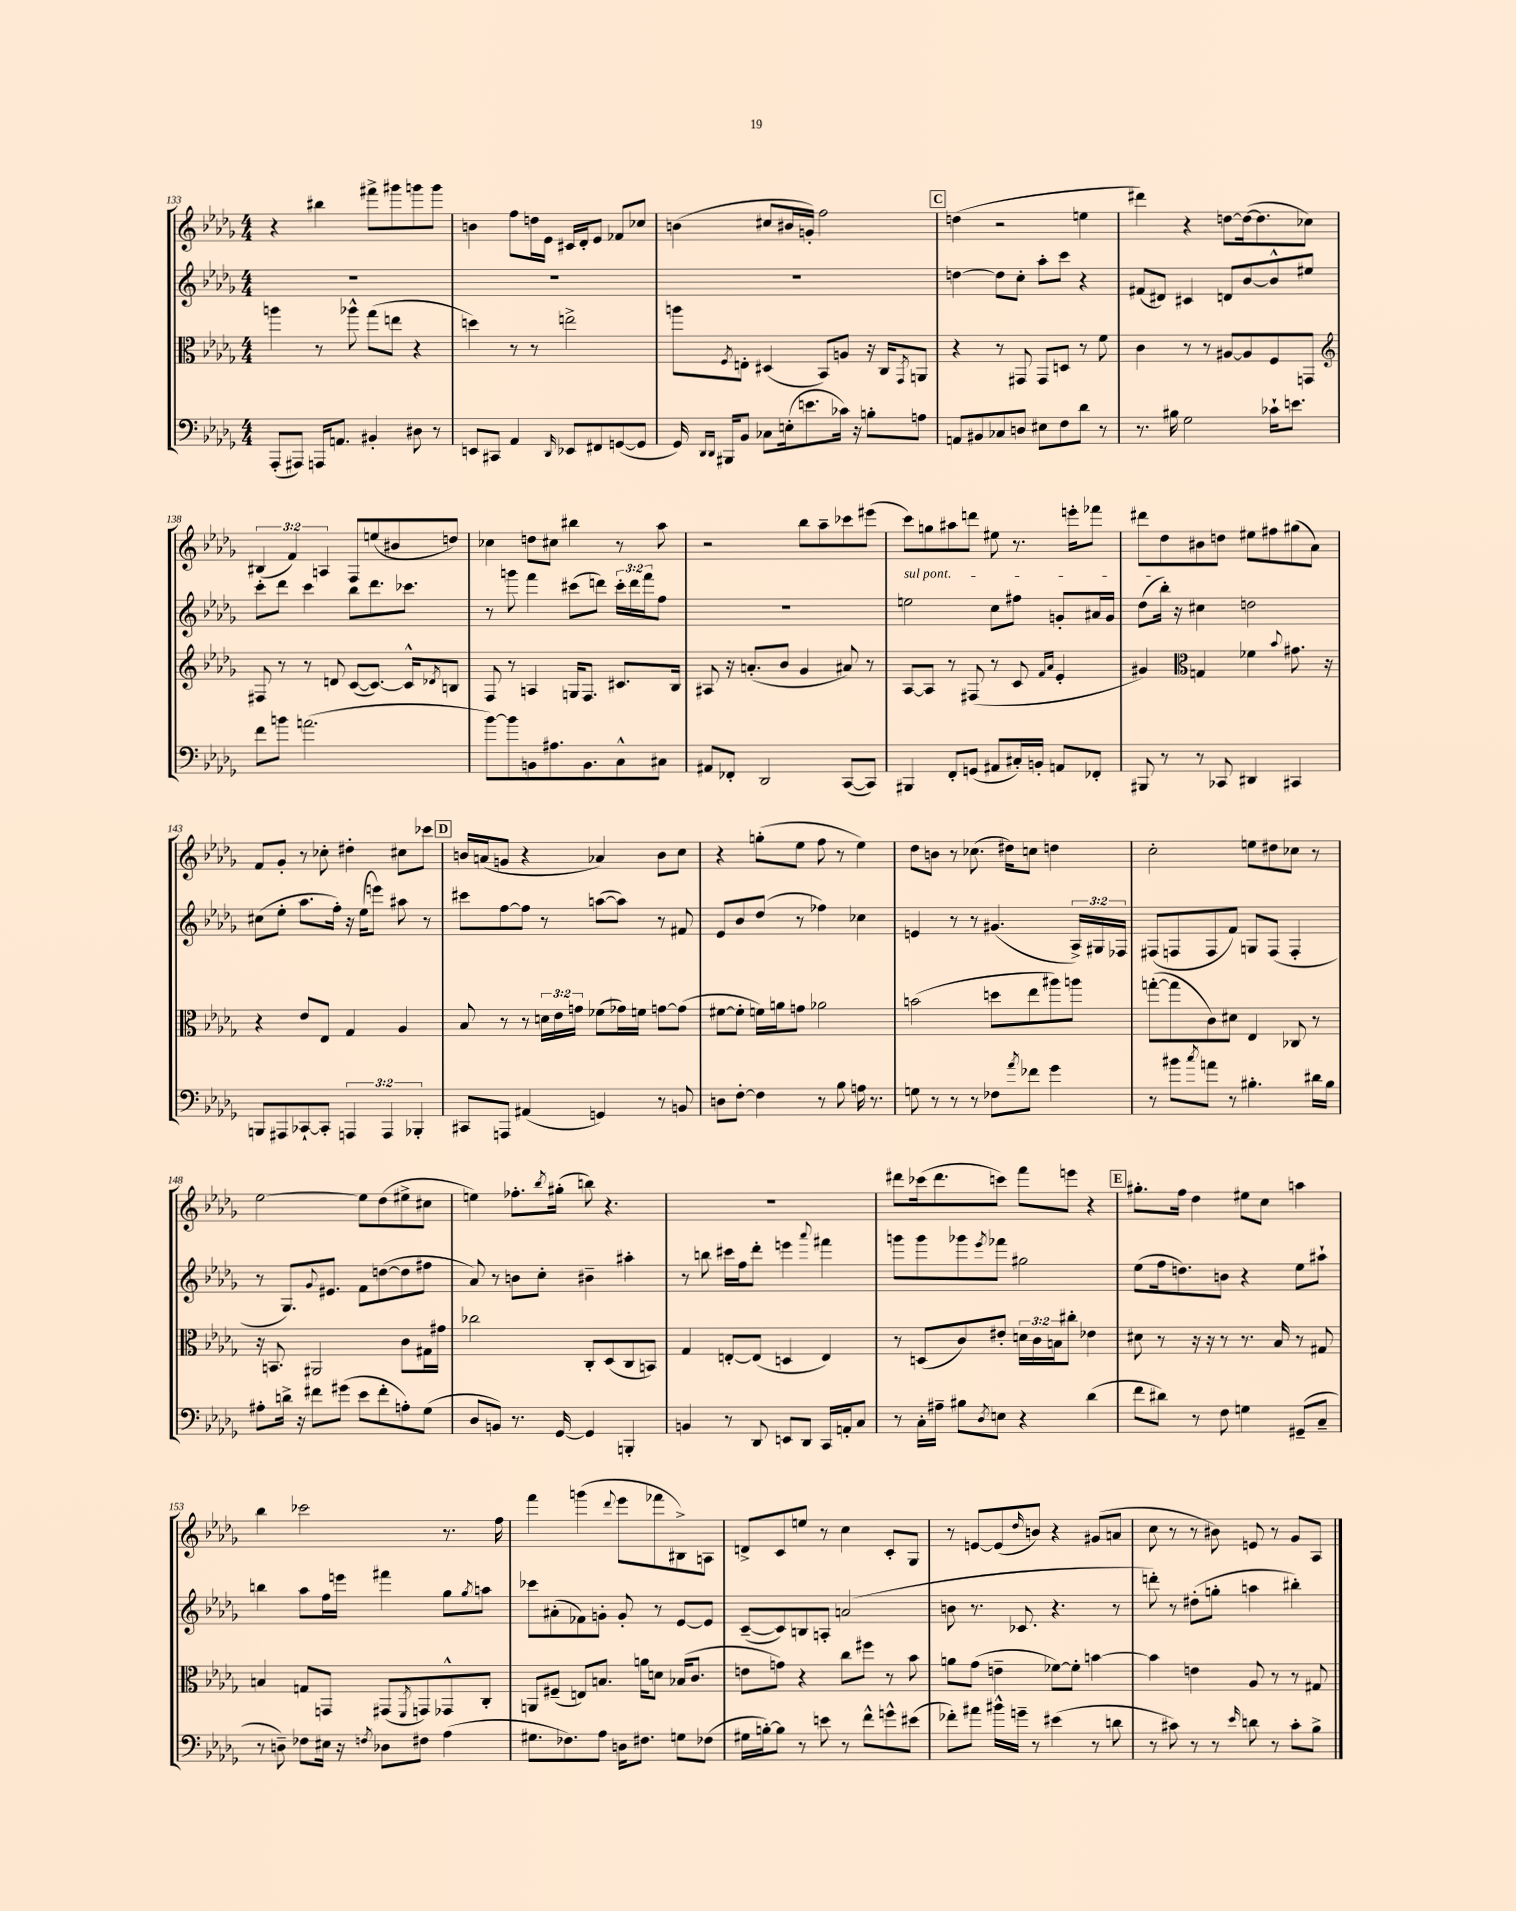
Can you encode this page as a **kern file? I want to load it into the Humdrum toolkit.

**kern	**kern	**kern	**kern
*staff4	*staff3	*staff2	*staff1
*clefF4	*clefC3	*clefG2	*clefG2
*k[b-e-a-d-g-]	*k[b-e-a-d-g-]	*k[b-e-a-d-g-]	*k[b-e-a-d-g-]
*M4/4	*M4/4	*M4/4	*M4/4
(8AAA-'/L	4aa\	1r	4r
8AAA#/J)	.	.	.
16AAA/LK	8r	.	4bb#\
8.AA/J	.	.	.
.	8aa-^^\	.	.
4BB#'/	(8gg-\L	.	8fff#^\L
.	8ee\J	.	8ggg#\
8D#\	4r	.	8ggg\
8r	.	.	8ggg\J
=	=	=	=
8EE/L	4dd\)	1r	4b\
8CC#/J	.	.	.
4AA-/	8r	.	8ff\L
.	8r	.	16dd\L
.	.	.	16e-\JJ
16qqDD-/	.	.	.
8EE-/L	2ee^\	.	16c#/LL
.	.	.	16d-'/J
8FF#/	.	.	8e-/J
([8GG/	.	.	8f-/L
8GG/]J	.	.	8cc-/J
=	=	=	=
16GG-/)	8aa\L	1r	(4b\
16qqDD-/LL	.	.	.
16qqDD-/JJ	.	.	.
16BBB#/LK	.	.	.
.	8qF/	.	.
8BB-/J	8E'\J	.	.
8C-\L	(4D#/	.	8cc#/L
(16E'\k	.	.	16b#/L
8.e\	.	.	16g'/JJ)
.	8BB-/L)	.	2ff\
16c-\Jk)	8A/J	.	.
16r	.	.	.
8B'\L	16r	.	.
.	16C/LK	.	.
.	8qGG-/	.	.
8A\J	8AA/J	.	.
=	=	=	=
8AA/L	4r	[4dd\	(4dd\
8BB#/	.	.	.
8C-/	8r	8dd\]L	2r
8D/J	8GG#/	8cc'\J	.
8E#\L	8GG#/L	8aa-'\L	.
8F\	8D/J	8ccc\J	.
8d-\J	8r	4r	4ee\
8r	8f\	.	.
=	=	=	=
8.r	4c\	(8f#/L	4ddd#\)
.	.	8d#/J)	.
16B#\	.	.	.
2G-\	8r	4c#/	4r
.	8r	.	.
.	[8A#/L	8d/L	[8dd\L
.	8A#/]	[8b-/	(16dd\_k
.	.	.	8.dd\]
16c-`\LK	8F/	8b-^^/]	.
8.e\J	.	.	.
.	8GG/J	8ee#/J	8cc-\J)
=	=	=	=
*	*clefG2	*	*
8f\L	8F#/	8ccc'\L	(6B#/
8b\J	8r	8ddd-\J	.
.	.	.	6f/)
(2.a\	8r	4ccc\	.
.	.	.	6A/
.	8d/	.	.
.	([8c/L	8bb-\L	8F/L
.	8.c/_J)	8.ddd-\	(8ee/
.	.	.	8b#/
.	16c^^/]LK	8.ccc-\J	.
.	8qd-/	.	.
.	8B/J	.	8dd/J)
=	=	=	=
[8b-\L)	8F/	8r	4cc-\
8b-\]	8r	8ggg\	.
8BB\	4A/	4fff\	8dd\L
8.A#\	.	.	8cc#\J
.	16G/LK	(8ccc#\L	4bb#\
8.BB\	8.F/J	.	.
.	.	8ddd\J)	.
8C^^\	8.c#/L	24ccc#'\LL	8r
.	.	24ddd\	.
.	.	24fff\J	.
8C#\J	.	8ff\J	8aa-\
.	16B-/Jk	.	.
=	=	=	=
8AA#/L	8A#/	1r	2r
8FF-'/J	16r	.	.
.	(8.a'/L	.	.
2DD-/	.	.	.
.	8b-/J	.	.
.	4g-/	.	8bb-\L
.	.	.	8aa-~\
([8CC/L	8a#/)	.	8ccc-\
8CC/]J)	8r	.	(8eee#\J
=	=	=	=
4BBB#/	[8A-/L	2ee\	8ccc\L)
.	8A-/]J	.	8gg\
8FF'/L	8r	.	8aa#\
(8GG/J	(8F#/	.	8ddd\J
8AA#/L	8r	8cc\L	8ee#\
16C#'/L)	8c/	8ff#\J	8.r
16BB'/JJ	.	.	.
.	16qqf/LL	.	.
.	16qqa-/JJ	.	.
8AA/L	4e-'/	8g'/L	.
.	.	.	16eee'\LK
8FF-'/J	.	16a#/L	8fff-\J
.	.	16g/JJ	.
=	=	=	=
8BBB#/	4g#/)	(8dd-\L	8ddd#\L
8r	.	16bb-'\Jk)	8dd-\
.	.	16r	.
*	*clefC3	*	*
8r	4G/	4cc#\	8b#\
8CC-/	.	.	8dd\J
4DD#/	4f-\	2dd\	8ee#\L
.	.	.	8ff#\
.	8qqb-/	.	.
4CC#/	8.g#\	.	(8gg#\
.	.	.	8a-\J)
.	16r	.	.
=	=	=	=
8BBB/L	4r	(8cc#\L	8f/L
8AAA#/	.	8ee-'\J	8g-'/J
[8CC-`/	8e-/L	8.aa-\L	8r
8CC-'/]J	8E-/J	.	8cc-'\
.	.	16ff'\Jk)	.
6AAA/	4G-/	16r	4dd#'\
.	.	(16ee-\LK	.
.	.	8eee\J)	.
6AAA/	.	.	.
.	4A-/	8aa#\	8cc#\L
6BBB-'/	.	.	.
.	.	8r	8ccc-\J
=	=	=	=
8CC#/L	8B-/	8ccc#\L	16b/LL
.	.	.	(16a/J
8AAA/J	8r	[8ff\	8g/J
(4AA#/	8r	8ff\]J	4r
.	24d\LL	8r	.
.	24e-\	.	.
.	24g\JJ	.	.
4GG/)	(8f-\L	([8aa\L	4a-/)
.	16g-\L)	8aa\]J)	.
.	16f\JJ	.	.
8r	[8g\L	8r	8b\L
8BB/	(8g\]J	8f#/	8cc\J
=	=	=	=
8D\L	[8f#\L	8e-/L	4r
[8F'\J	8f#'\]J	8b-/	.
4F\]	16f\LL)	(8dd-/J	(8gg'\L
.	16a\J	.	.
.	8g\J	8r	8ee-\J
8r	2a-\	4ff-\)	8ff\
8B-\	.	.	8r
16A\	.	4cc-\	4ee-\)
8.r	.	.	.
=	=	=	=
8G\	(2b\	4e/	8dd-\L
8r	.	.	8b\J
8r	.	8r	8r
8r	.	8r	(8.cc-\
8F-\L	8dd\L	(4.g#/	.
.	.	.	16dd#\LK)
8qa-/	.	.	.
8f-\J	8ee-\	.	8cc\J
4g-\	8aa#\)	.	4dd\
.	8aa\J	24A-^/LL)	.
.	.	24G#/	.
.	.	24F-/JJ	.
=	=	=	=
8r	([8gg'\L	(8F#/L	2cc'\
8b#\L	8gg\]	8F/	.
8qcc/	.	.	.
8a\J	8c\)	8F/	.
8r	8d#\J	8f/J)	.
4.B#'\	4E-/	8G/L	8ee\L
.	.	(8F/J	8dd#\
.	8C-/	4F'/	8cc-\J
16d#\LL	8r	.	8r
16B#\JJ	.	.	.
=	=	=	=
8A#'\L	16r	8r	[2ee-\
.	8.BB/	.	.
16d^\Jk	.	8.G-/L)	.
16r	.	.	.
8f#\L	2AA#/	.	.
.	.	8qqg-/	.
.	.	8.e#/J	.
(8g#\J	.	.	.
8e-\L	.	8f\L	8ee-\]L
8f#'\	.	([8dd\	(8dd-\
8A'\)	8c\L	8dd\]	8ee#^\
(8G-\J	16G#\L	8ff#\J	8cc#\J
.	16g#\JJ	.	.
=	=	=	=
8D-/L	2cc-\	8a-/)	4ee\)
8BB/J)	.	8r	.
8.r	.	8b\L	8.ff-'\L
.	.	8cc'\J	.
.	.	.	8qbb-/
[16GG-/	.	.	(16gg#'\Jk
4GG-/]	8C'/L	4b#~\	8bb\)
.	(8D-/	.	4.r
4BBB'/	8C/	4aa#'\	.
.	8BB/J)	.	.
=	=	=	=
4BB/	4G-/	8r	1r
.	.	8bb\	.
8r	[8E'/L	16ccc#\LL	.
.	.	16ff\J	.
8DD-/	(8E/]J	8ddd-'\J	.
8EE/L	4D/	4eee\	.
8DD-/J	.	.	.
.	.	8qqaaa-/	.
16CC/LL	4E/)	4fff#\	.
16AA'/J	.	.	.
8C/J	.	.	.
=	=	=	=
8r	8r	8ggg\L	8ddd#\L
16C'\LL	(8D/L	8ggg\	(16ccc-\k
16A#~\JJ	.	.	8.ddd#\
8B#\L	8c/)	8ggg-\	.
8qD-/	.	8qeee-/	.
8E\J	8e#'/J	8fff-\J	8ccc\J)
4r	24d\LL	2gg#\	8fff\L
.	24c\	.	.
.	24B\J	.	.
.	8cc#'\J	.	8eee\J
(4d-\	4e-\	.	4r
=	=	=	=
8f\L	8d#\	(8ee-\L	8.gg#'\L
8d#\J)	8r	16ff\k	.
.	.	8.dd\)	16ff\Jk
8r	16r	.	4dd-\
.	16r	.	.
8F\	8r	8b\J	.
4G\	8.r	4r	8ee#\L
.	.	.	8cc\J
.	16B-/	.	.
(8GG#~/L	8r	8ee-\L	4aa\
8C~/J	8G#/	8aa#`\J	.
=	=	=	=
8r	4B/	4bb\	4bb-\
8D~\)	.	.	.
8F-\L	8G/L	8aa-\L	2ccc-\
16E#\Jk	8GG/J	16ff\L	.
16r	.	16eee\JJ	.
8qF/	.	.	.
8D-\L	(8GG#/L	4fff#\	.
.	8qFF/	.	.
8F#\J	8GG/)	.	.
(4A-\	8GG-^^/	8gg-\L	8.r
.	.	8qgg-/	.
.	8C'/J	8aa\J	.
.	.	.	16ff\
=	=	=	=
8.G#\L	8AA/L	8ccc-\L	4fff\
.	(8F#~/J	(8a#'\	.
8.F-\)	.	.	.
.	8E/L)	8f-\)	(4ggg\
8A-\J	8.B/J	8g'\J	.
.	.	.	8qqddd-/
16D\LK	.	8g'/	8eee-\L
8.F#\J	16a\LK	.	.
.	8d\J	8r	8fff-\
8G\L	(16B-/LK	[8e-/L	8B#^\)
.	8.c/J	.	.
(8F-\J	.	8e-/]J	8A\J
=	=	=	=
16G#\LL	8e\L	([8c~/L	8d^/L
[16B'\J)	.	.	.
8B\]J	8g\J)	8c/])	8c/
8r	4r	8B/	8ee/J
8e\	.	8A'/J	8r
8r	8cc\L	(2a/	4cc\
8f^^\L	8ff#\J	.	.
8g^^\	8r	.	8c'/L
(8e#\J	8b-\	.	8G-/J
=	=	=	=
8f-'\L)	8a\L	8b\	8r
8a#\J	(8g-\J	8.r	[8e/L
16b#^^\LL	4e~\	.	(8e/]
16g~\JJ	.	8.c-/	.
.	.	.	16qqdd-/
8r	.	.	8b/J)
(4e#\	[8f-\L)	4.r	4r
.	8f-'\]J	.	.
8r	[4b\	.	(8g#/L
8d\	.	8r	8a/J
=	=	=	=
8r	4b\]	8ddd'\)	8cc\
8c#\)	.	8r	8r
8r	4e\	(8dd#'\L	8r
8r	.	8gg'\J	8b#\)
16qqe-/	.	.	.
8d\	8A-/	4aa\	8e/
8r	8r	.	8r
8c#'\L	8r	4bb#'\)	8g-/L
8B-^\J	8G#/	.	8A-/J
==	==	==	==
*-	*-	*-	*-
